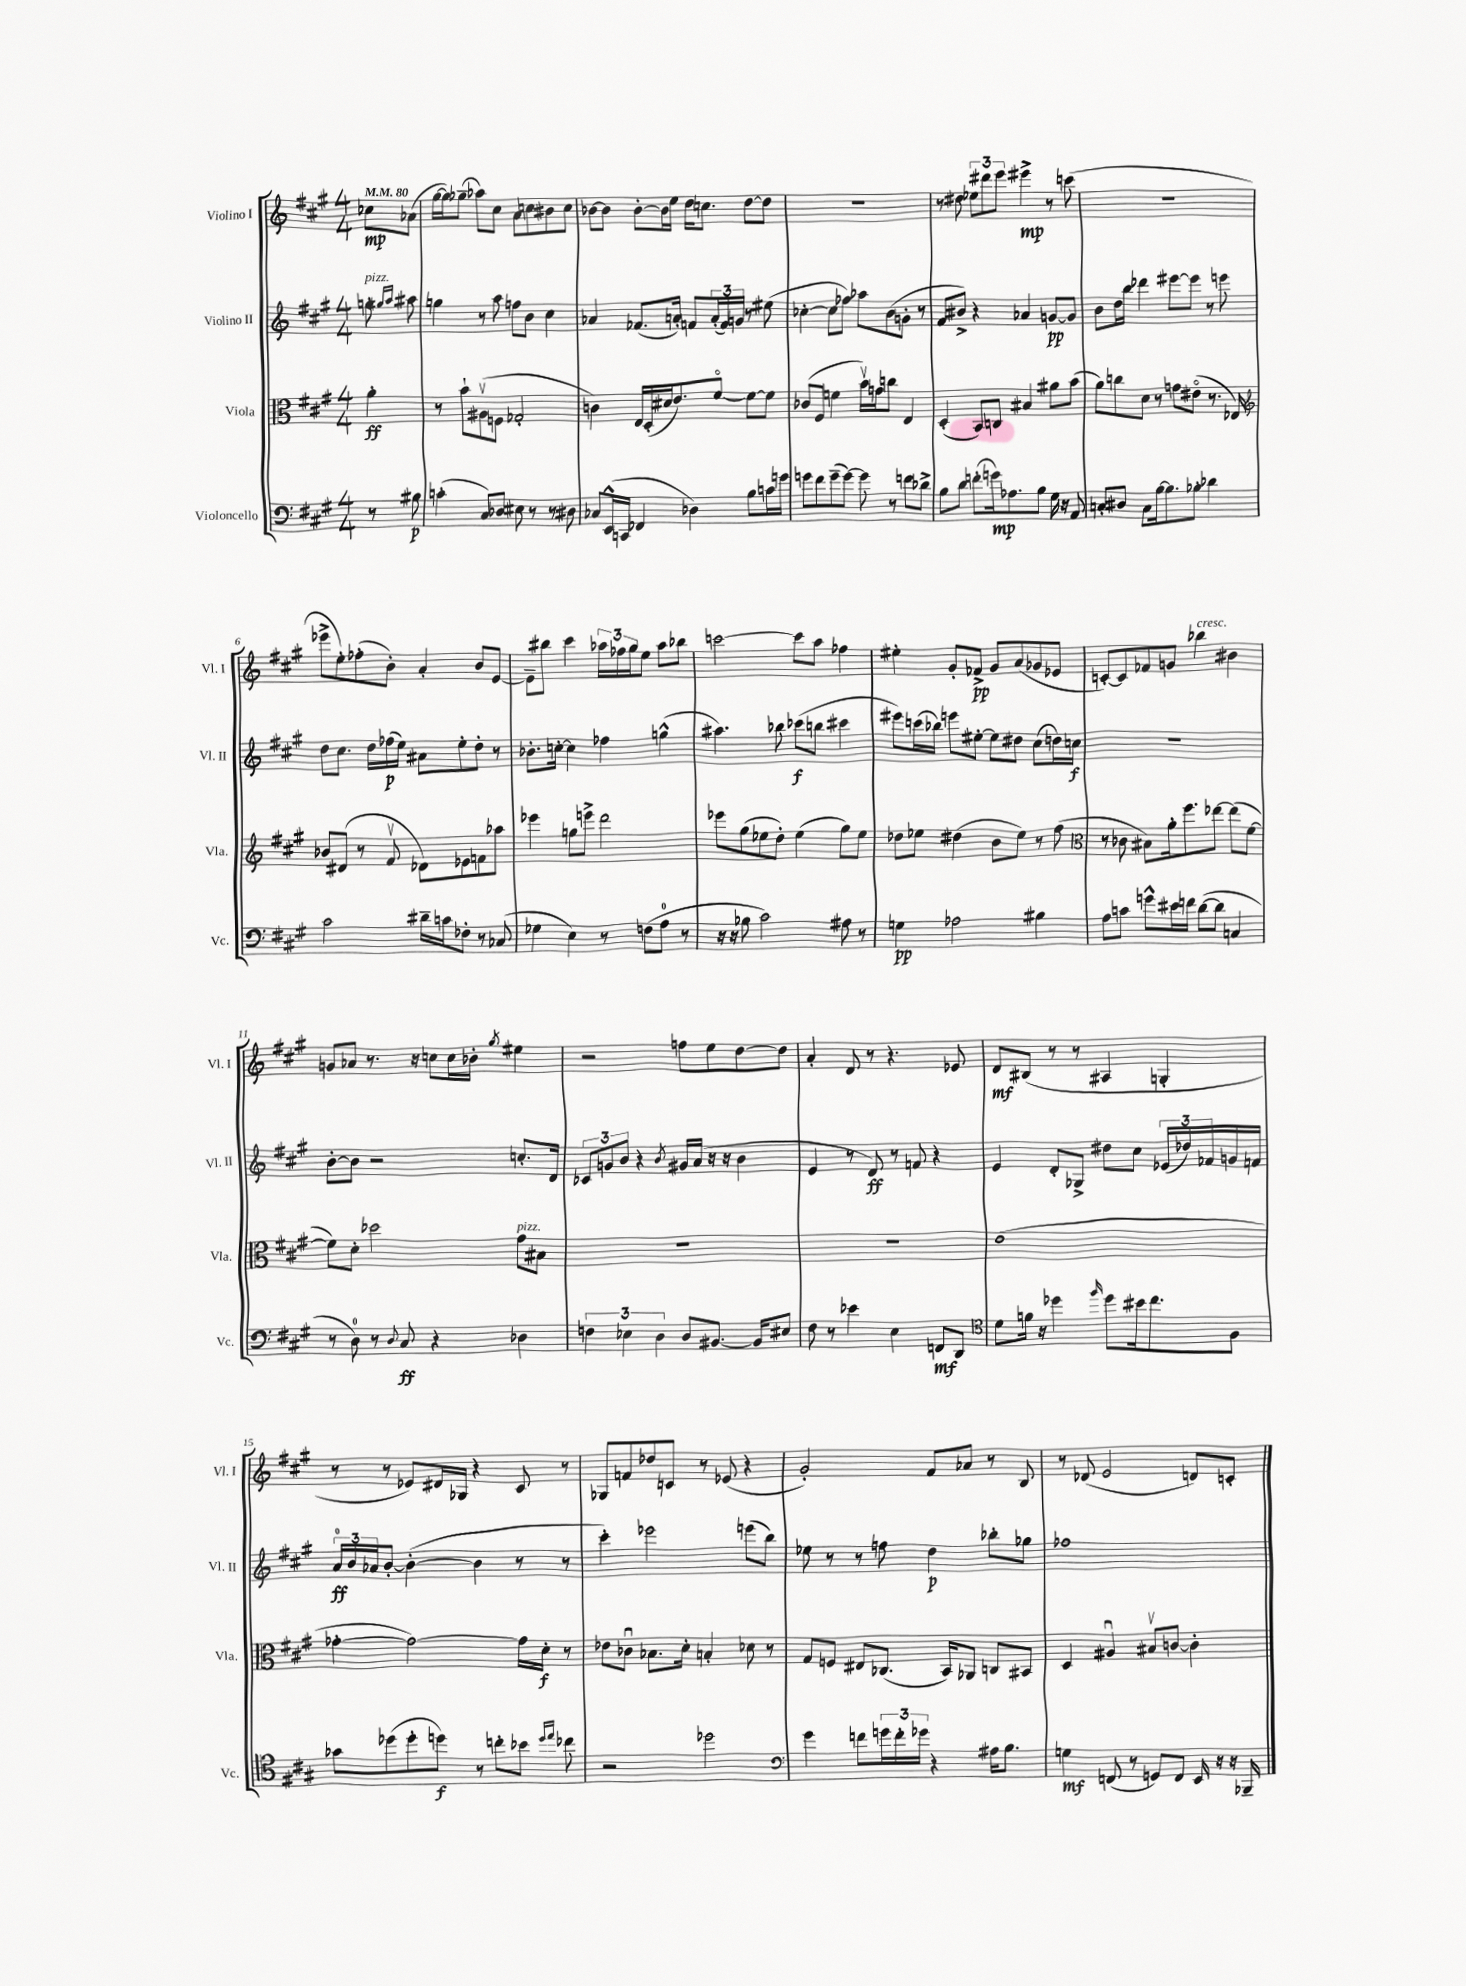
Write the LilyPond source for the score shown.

<<
\new StaffGroup <<
\new Staff = "s0" \with { instrumentName = "Violino I" shortInstrumentName = "Vl. I" } {
    \clef treble \key a \major \numericTimeSignature \time 4/4 \partial 4 \tempo 4 = 80
    ces''8\mp aes'8( |
    gis''16~ gis''16) ges''8--( aes''8) cis''8 a'8 c''8 bis'8 c''8 |
    bes'8~ bes'8 bes'8~-. bes'16 e''16 d''16 c''8. d''8~ d''8 |
    R1 |
    r8 dis''8 \tuplet 3/2 { ees''8 dis'''8 e'''8 } eis'''4->\mp r8 c'''8( |
    r1 |
    ees'''8-> e''8-.) fes''8-.( b'8-.) a'4-. b'8 e'8~ |
    e'8-- bis''8 cis'''4 \tuplet 3/2 { aes''16 fes''16 gis''16 } e''8 aes''8 bes''8 |
    c'''2~ c'''8 a''8 fes''4 |
    eis''4-. gis'8-. fes'8->\pp gis'8 a'8( ges'8 ees'8 |
    c'8~-.) c'8 fes'8 g'8 bes''4^\markup { \italic "cresc." } bis'4 |
    g'8 aes'8 r8. r16 c''8 c''16 bes'16-. \acciaccatura { gis''8 } eis''4 |
    r2 f''8 e''8 d''8~ d''8 |
    a'4-. d'8 r8 r4. ees'8 |
    d'8\mf bis8( r8 r8 ais4 g4-. |
    r8 r8 ees'8) dis'16 ges16 r4 cis'8 r8 |
    ges8 f'8 des''8 c'8 r8 ees'8( r4 |
    gis'2-.) fis'8 aes'8 r8 b8 |
    r8 des'8( e'2 d'8) c'8-. \bar "|." |
}
\new Staff = "s1" \with { instrumentName = "Violino II" shortInstrumentName = "Vl. II" } {
    \clef treble \key a \major \numericTimeSignature \time 4/4 \partial 4
    g''8-.^\markup { \italic "pizz." } \grace { gis''16 a''16 } ais''8 |
    g''4 r8 a''8 f''8 b'8 cis''4 |
    aes'4 fes'8.( a'16-.) f'8 \tuplet 3/2 { a'16-.( f'16) g'16 } r8 eis''8( |
    ces''4~-. ces''8 fes''8) aes''8 b'8( g'8-. r8 |
    fis'8 bis'8->) r4 aes'4 g'8~\pp g'8 |
    b'8 d''16 b''16 des'''4 eis'''8~ eis'''8 r8 e'''8 |
    d''8 cis''8. d''16 fes''16\p( e''16) ais'8 e''8-. d''8-. r8 |
    bes'8.-. c''16~-. c''4 fes''4 g''4-^( |
    ais''4.) bes''8 ces'''8\f( b''8 cis'''4 |
    eis'''8) c'''16( bes''16) e'''8 eis''8~-. eis''8 dis''8 cis''8( d''16) c''16\f |
    R1 |
    b'8~-. b'8 r2 c''8.-. d'16 |
    \tuplet 3/2 { ces'8 g'8 b'8 } r4 \acciaccatura { b'8 } gis'16 a'16( r16 r16 b'4 |
    e'4 r8 d'8\ff) r8 f'8 r4 |
    e'4 d'8-. ges8-> dis''8 cis''8 \tuplet 3/2 { ees'16( des''16) fes'16 } g'16 f'16 |
    \tuplet 3/2 { a'16-0\ff b'16 aes'16 } b'8~-. b'4~-.( b'4 r8 r8 |
    cis'''4-.) ees'''2 e'''8( b''8) |
    ees''8 r8 r8 f''8 d''4\p bes''8-. ges''8 |
    fes''1 \bar "|." |
}
\new Staff = "s2" \with { instrumentName = "Viola" shortInstrumentName = "Vla." } {
    \clef alto \key a \major \numericTimeSignature \time 4/4 \partial 4
    a'4-.\ff |
    r8 b'8-! ais8\upbow( f8 ges2-. |
    c'4) e16 d16-.( dis'16 e'8.) fis'8~\flageolet fis'8~ fis'8 |
    ces'8( fis8 f'4 b'16\upbow) g'16 c''8 e4 |
    d4-.( b,8) c8 bis4 ais'8 b'8( |
    a'8) c''8 d'8 r8 g'8 eis'8\flageolet( r8. ees16) |
    \clef treble bes'8 dis'8( r8 fis'8\upbow des'8) ees'8 f'8 aes''8 |
    ees'''4 g''8 e'''8-> d'''2 |
    ees'''8 gis''8( ees''8 d''8-.) ees''4( gis''8) ees''8 |
    des''8 ees''8 dis''4( b'8 ees''8) r8 fis''8( |
    \clef alto r8 ces'8 bis8) a'16-. fis''8. ees''8~ ees''8( fis'8~ |
    fis'8) d'8-. des''2 gis'8^\markup { \italic "pizz." } bis8 |
    R1 |
    R1 |
    e'1( |
    ges'4~-. ges'2~) ges'16 d'16-.\f r8 |
    ees'8 ces'8\downbow bes8. d'16-. b4-. des'8 r8 |
    gis8 f8 eis8 ces8.( b,16) aes,8 c8 bis,8 |
    d4 ais4\downbow bis8\upbow c'8~ c'4-. \bar "|." |
}
\new Staff = "s3" \with { instrumentName = "Violoncello" shortInstrumentName = "Vc." } {
    \clef bass \key a \major \numericTimeSignature \time 4/4 \partial 4
    r8 bis8\p |
    c'4-.( cis8) des8 eis8 r8 r8 dis8 |
    ces8 e,16-^( c,16 fes,4 des4) b8 c'16 g'16 |
    g'8 fis'8 g'8--( g'8~) g'8 r8 f'8 des'8-> |
    b8 d'8 f'8-.( g'16\mp) aes8. b8 gis16 r16 a,8 |
    c8-. dis8 c8 b16~ b8. bes8-. des'4 |
    cis'2 dis'16-- c'16 fes8-. r8 ces8( |
    ges4 e4) r8 f8( a8-0 r8 |
    r16 r16 bes8 cis'2) ais8 r8 |
    g4\pp aes2 bis4 |
    a8 c'8 g'8-^ eis'16 f'16 d'8~( d'8 c4 |
    r8 d8-0) r8 \appoggiatura { d8 } cis8\ff r4 des4 |
    \tuplet 3/2 { f4 ees4 d4 } d8 bis,8.~ bis,16 eis8 |
    fis8 r8 ees'4 e4 f,8\mf d,8 |
    \clef tenor d'8 f'16 r16 des''4 \grace { fis''16 } des''8 bis'16 cis''8. fis8 |
    ges'8 des''8( des''8-. d''8\f) r8 c''8-. bes'8 \grace { d''16 e''16 } ces''8 |
    r2 des''2 |
    \clef bass gis'4 f'8 \tuplet 3/2 { g'16 f'16-. ges'16 } r4 ais16 b8. |
    g4\mf f,8( r8 g,8) f,8 e,16 r16 r16 bes,,16-- \bar "|." |
}
>>
>>
